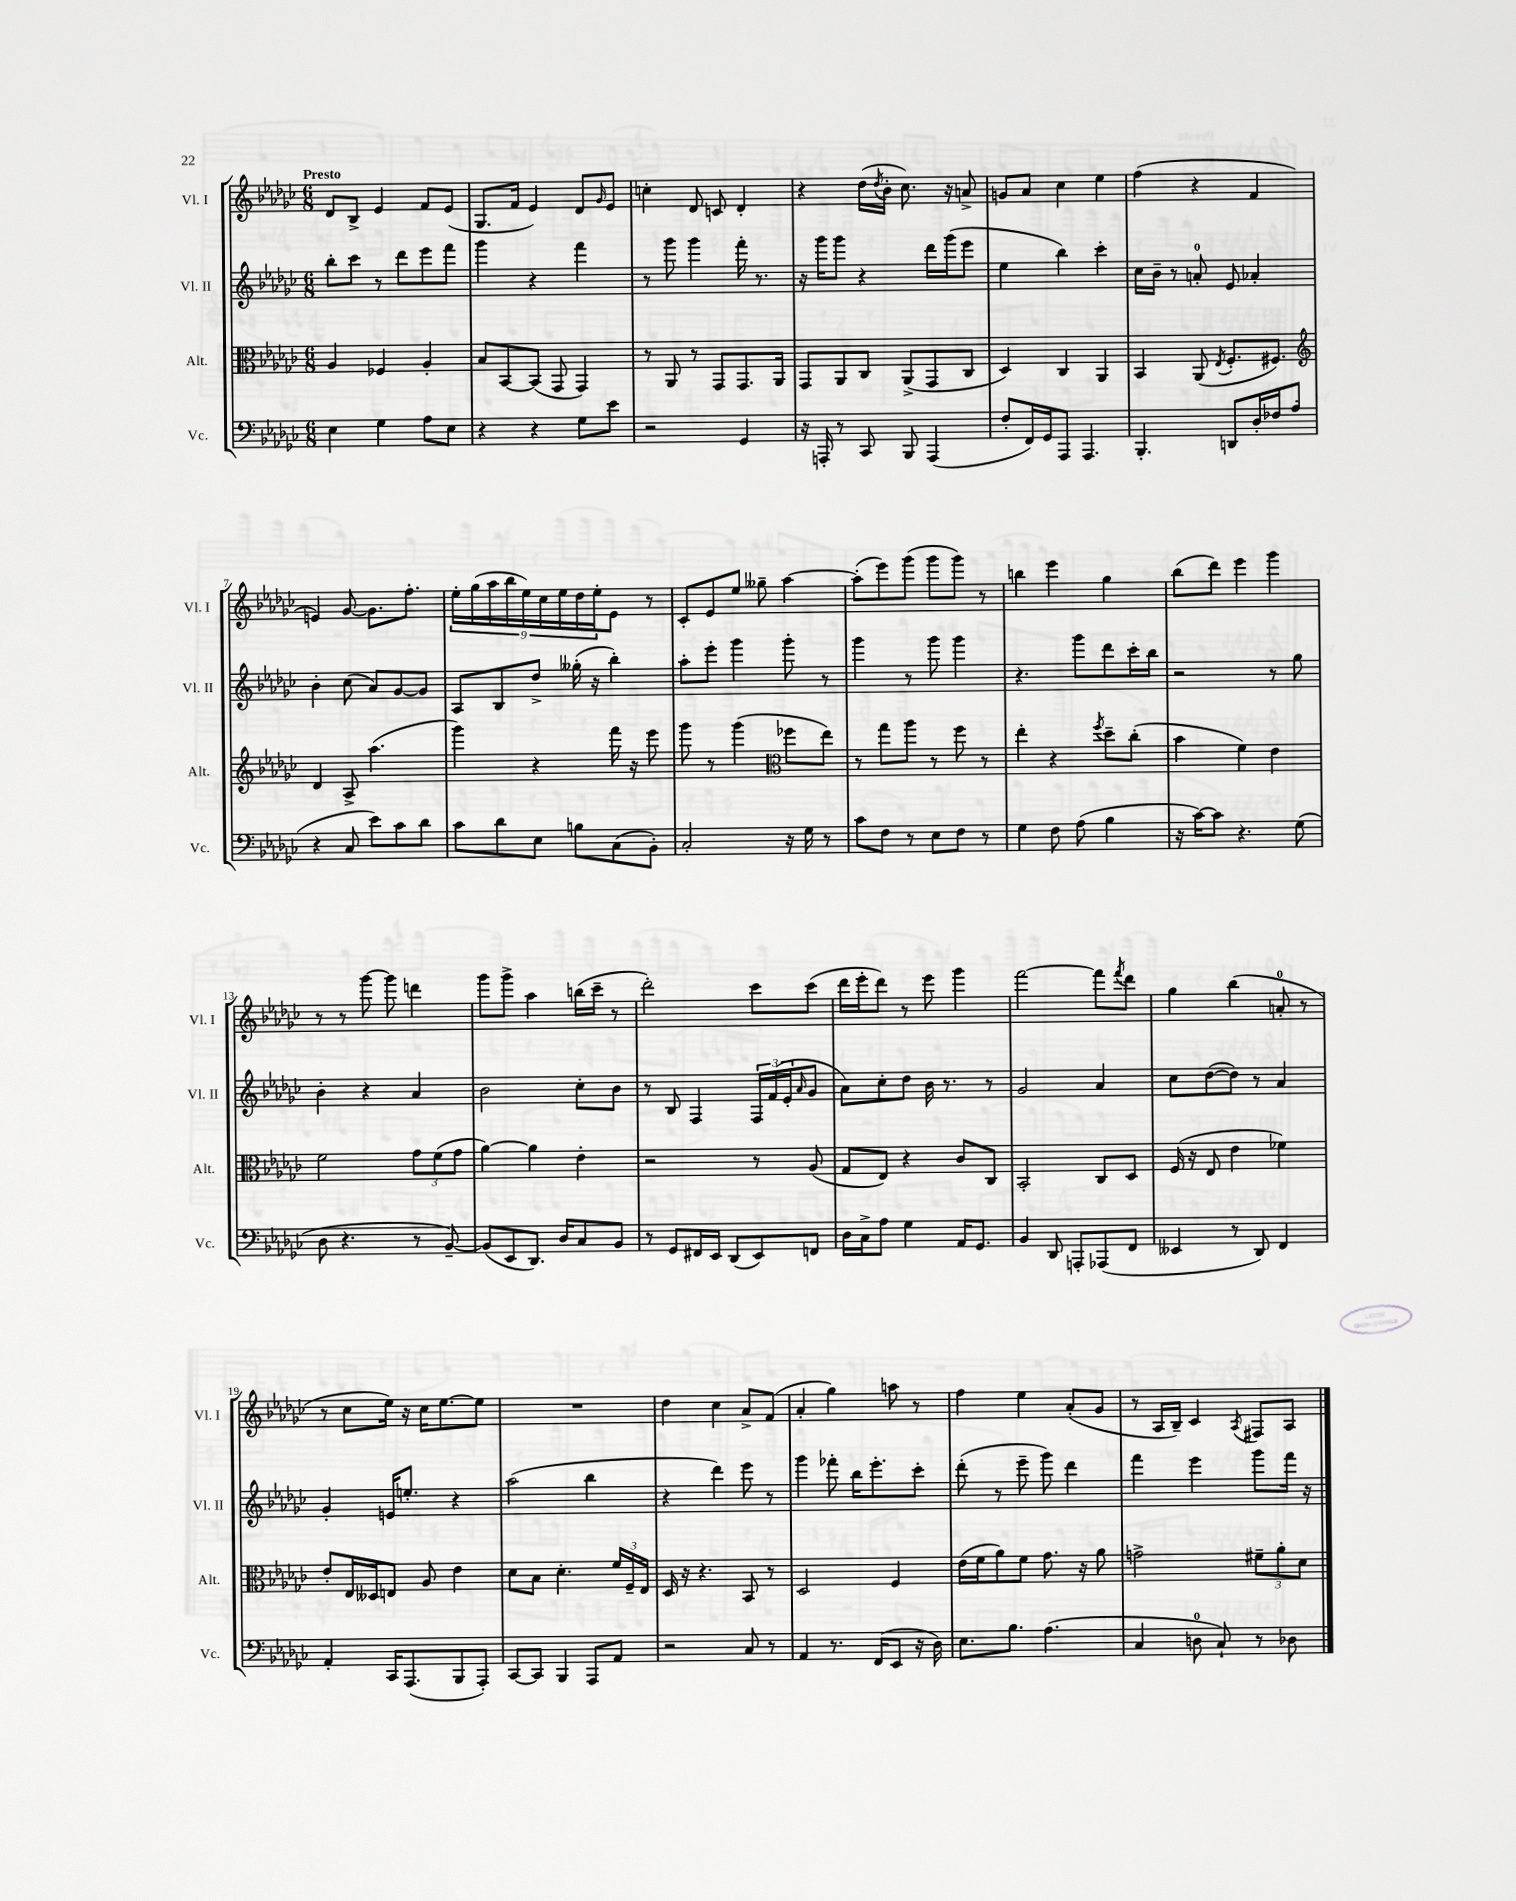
<<
\new StaffGroup <<
\new Staff = "s0" \with { instrumentName = "Vl. I" shortInstrumentName = "Vl. I" } {
    \clef treble \key ges \major \numericTimeSignature \time 6/8 \tempo "Presto"
    des'8 bes8-> ees'4 f'8 ees'8( |
    ges8. f'16 ees'4) des'8 \grace { ges'16 } ees'8 |
    c''4-. des'8 c'8 des'4-. |
    r4 des''16( \acciaccatura { des''8 } bes'16-. ces''8.) r16 a'8-> |
    g'8 aes'8 ces''4 ees''4 |
    f''4( r4 f'4 |
    e'4) ges'8~ ges'8. f''8.-. |
    \tuplet 9/8 { ees''16-. ges''16( aes''16 bes''16 ees''16) ces''16 ees''16 des''16 ees''16-. } ees'8 r8 |
    ces'8-. ees'8 ees''8 geses''8-- aes''4~ |
    aes''8-.( ees'''8) ges'''8( ges'''8 ges'''8) r8 |
    b''4 ees'''4 ges''4 |
    bes''8( des'''8) ees'''4 ges'''4 |
    r8 r8 ges'''8~ ges'''8 d'''4 |
    ges'''8 ges'''8-> aes''4 b''16( ces'''16-- r8 |
    des'''2-.) ces'''8 ces'''8( |
    des'''16 ees'''16-. des'''8) r8 ees'''8 ges'''4 |
    f'''2~ f'''8 \acciaccatura { f'''8 } des'''8 |
    ges''4 bes''4( a'8-0-. r8 |
    r8 ces''8 ees''16) r16 ces''16 ees''8.~ ees''8 |
    R2. |
    des''4 ces''4 aes'8-> f'8( |
    aes'4-. ges''4) a''8 r8 |
    f''4 ees''4 aes'8-.( ges'8 |
    r8 aes16 bes16--) ces'4 \acciaccatura { aes8 } fis8 aes8 \bar "|." |
}
\new Staff = "s1" \with { instrumentName = "Vl. II" shortInstrumentName = "Vl. II" } {
    \clef treble \key ges \major \numericTimeSignature \time 6/8
    bes''8-. ces'''8 r8 des'''8 ees'''8 f'''8 |
    ges'''4 r4 f'''4 |
    r8 ges'''8 ges'''4 f'''16-. r8. |
    r16 ges'''16 ges'''8 r4 des'''16 ges'''16( ees'''8 |
    ees''4 bes''4) ces'''4-. |
    ces''16 bes'16-- r8 a'8-0-. ees'8 aes'4-. |
    bes'4-. ces''8( aes'8) ges'8~ ges'8 |
    aes8 bes8 des''8-> geses''16-.( r16 bes''4-.) |
    aes''8-. ees'''8-. ges'''4 ges'''8-. r8 |
    ges'''4 r8 ges'''8 ges'''4 |
    r4. ges'''8 des'''8 ces'''16-. bes''16 |
    r2 r8 ges''8 |
    bes'4-. r4 aes'4 |
    bes'2 ces''8-. bes'8 |
    r8 bes8 f4 \tuplet 3/2 { f16 f'16( ees'16-. } \grace { aes'16 } ges'8 |
    aes'8) ces''8-. des''8 bes'16 r8. r8 |
    ges'2 aes'4 |
    ces''8 des''8~( des''8) r8 aes'4 |
    ges'4-. e'16 e''8.-. r4 |
    aes''2( bes''4 |
    r4 des'''4) ees'''8 r8 |
    ges'''4 fes'''8-. bes''16 ees'''8.-. ces'''8-. |
    des'''8-.( r8 ees'''8-- ges'''8) des'''4 |
    f'''4 ees'''4 ges'''8 f'''16 r16 \bar "|." |
}
\new Staff = "s2" \with { instrumentName = "Alt." shortInstrumentName = "Alt." } {
    \clef alto \key ges \major \numericTimeSignature \time 6/8
    aes4 fes4 aes4-. |
    bes8 bes,8~ bes,8( ges,8 ges,4) |
    r8 aes,8 r8 ges,8 ges,8. aes,16 |
    ges,8 aes,8 ces8 aes,8->( ges,8 ces8 |
    des4) ces4 aes,4 |
    bes,4 aes,8( \acciaccatura { ees8 } f8.-. fis8.) |
    \clef treble des'4 aes8-> aes''4.( |
    ges'''4) r4 f'''16 r16 ees'''8 |
    ges'''8 r8 ges'''4( \clef alto fes''8 ees''8) |
    r8 ges''8 aes''8 r8 f''8 r8 |
    ees''4-. r4 \acciaccatura { f''8 } des''8-- ces''8-.( |
    bes'4 f'4) ees'4 |
    f'2 \tuplet 3/2 { ges'8 f'8( ges'8 } |
    aes'4~) aes'4 ees'4-. |
    r2 r8 aes8( |
    ges8 ees8) r4 ces'8 ces8 |
    bes,2-. ces8 des8 |
    f16( r16 ees8 ees'4 fes'4) |
    ees'8-. ees16 deses16 e8 aes8 ees'4 |
    des'8 bes8 des'4.-. \tuplet 3/2 { f'16 f16-- ees16 } |
    des16 r16 r4. bes,8 r8 |
    des2 f4 |
    ees'16( f'16 aes'8) f'8 ges'8. r16 aes'8 |
    g'2-> \tuplet 3/2 { fis'8-- aes'8-. des'8 } \bar "|." |
}
\new Staff = "s3" \with { instrumentName = "Vc." shortInstrumentName = "Vc." } {
    \clef bass \key ges \major \numericTimeSignature \time 6/8
    ees4 ges4 aes8 ees8 |
    r4 r4 ges8 ees'8 |
    r2 ges,4 |
    r16 a,,16-. r8 ces,8 bes,,8 a,,4( |
    f8-. f,16) ges,16 aes,,8 aes,,4. |
    bes,,4.-. d,8 des16-. fes16 aes8( |
    r4 ces8 ees'8) ces'8 des'8 |
    ces'8 des'8 ees8 b8 ces8( bes,8-.) |
    ces2-. r16 ges16 r8 |
    ces'8 f8 r8 ees8 f8 r8 |
    ges4 f8 aes8( bes4 |
    r16 ces'16~) ces'8 r4. ges8( |
    des8 r4. r8 bes,8~--) |
    bes,8( ees,8 des,8.) des16 ces8 bes,8 |
    r8 ges,8 fis,16 ees,16 des,8( ees,8) f,8 |
    des16 ces16-> aes8 ges4 aes,16 ges,8. |
    bes,4 des,8 a,,8-. aes,,8( f,8 |
    eeses,4 r8 des,8) f,4 |
    aes,4-. ces,16 aes,,8.( bes,,8 aes,,8-.) |
    ces,8~ ces,8 bes,,4 aes,,8 aes,8 |
    r2 ces8 r8 |
    aes,4 r8. f,16( ees,8 r16 des16) |
    ees8. bes8. aes4.( |
    ces4 d8-0 ces8-!) r8 des8 \bar "|." |
}
>>
>>
